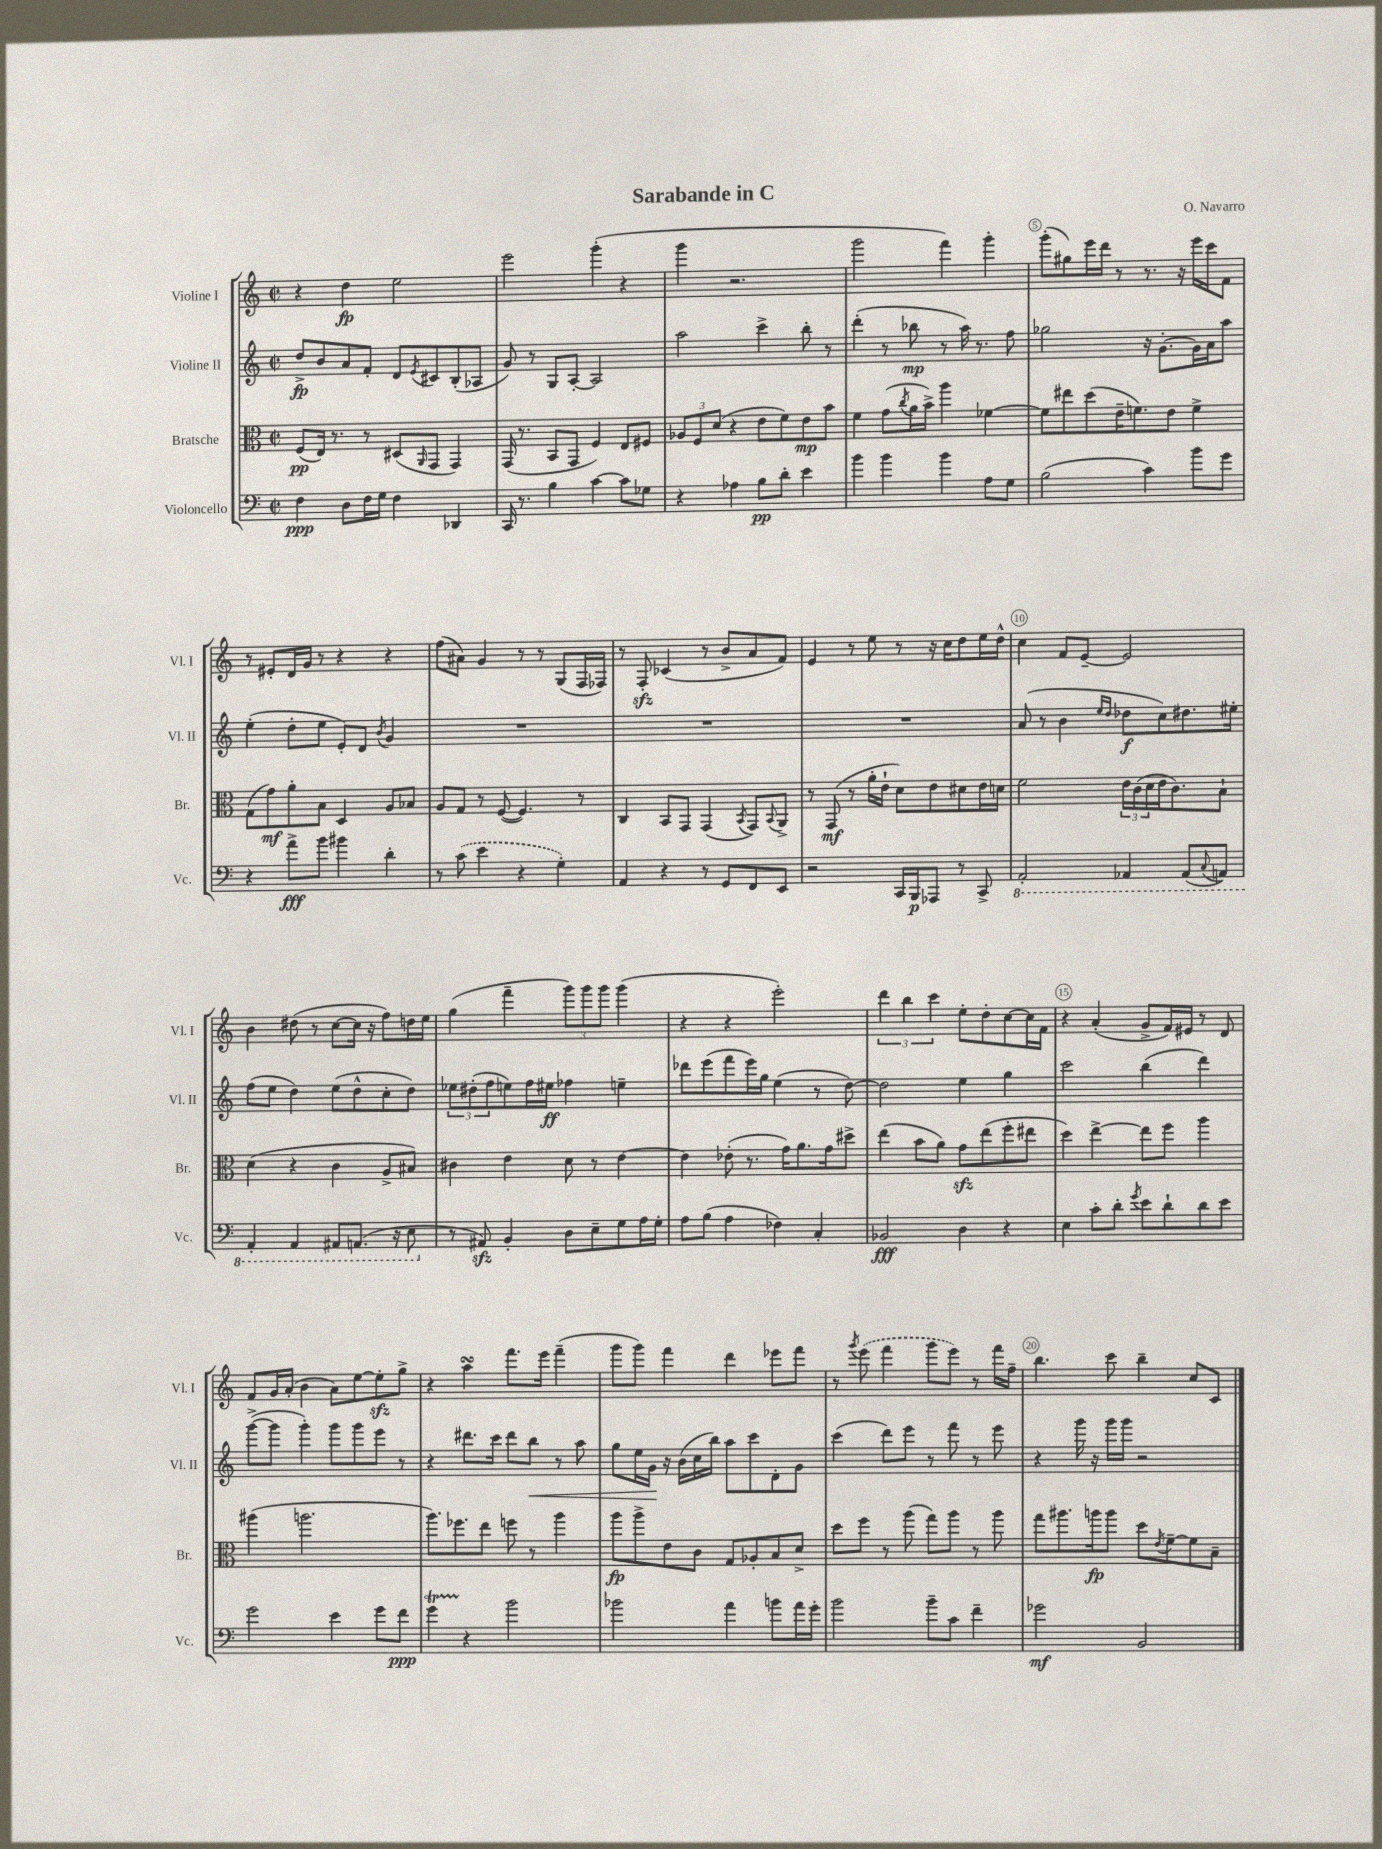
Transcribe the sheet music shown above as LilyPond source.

\header { title = "Sarabande in C" composer = "O. Navarro" }
<<
\new StaffGroup <<
\new Staff = "s0" \with { instrumentName = "Violine I" shortInstrumentName = "Vl. I" } {
    \clef treble \key c \major \defaultTimeSignature \time 2/2
    r4 d''4\fp e''2 |
    e'''2 g'''4-.( r4 |
    g'''4 r2. |
    g'''2 f'''4) g'''4-. |
    g'''8-.( gis''8) e'''16 d'''16 r8 r8. r16 e'''16 c'''16 f'8 |
    r8 eis'8-. d'16 g'16 r8 r4 r4 |
    f''8( ais'8) g'4 r8 r8 g8( f16 fes16) |
    r8 f8-.\sfz ces'4( r8 b'8-> a'8 f'8) |
    e'4 r8 e''8 r8 r16 c''16 d''8 e''16 d''16-^ |
    c''4 f'8 e'8~-- e'2 |
    b'4 dis''8( r8 c''8~ c''16 r16 f''8) d''16 e''16 |
    g''4( f'''4-- \tuplet 3/2 { g'''8) g'''8 g'''8 } g'''4( |
    r4 r4 e'''2-.) |
    \tuplet 3/2 { d'''4 b''4 c'''4 } e''8-. d''8-. c''8~ c''16 f'16 |
    r4 a'4-.( g'8-> f'16) eis'16 r8 d'8 |
    f'8 g'16 a'16-.( b'4 a'8) e''8~ e''8-.\sfz g''8-> |
    r4 a''4\turn f'''8. e'''16 f'''4--( |
    g'''8 g'''8) f'''4 d'''4 ees'''8 f'''8 |
    r8 \acciaccatura { g'''8 } \once \slurDashed e'''8( f'''4 g'''8 e'''8) r8 f'''16 f''16-- |
    b''4. c'''8 b''4-- c''8 c'8 \bar "|." |
}
\new Staff = "s1" \with { instrumentName = "Violine II" shortInstrumentName = "Vl. II" } {
    \clef treble \key c \major \defaultTimeSignature \time 2/2
    d''8->\fp b'8 a'8 f'8-. d'8 \acciaccatura { e'8 } cis'8 b8-.( aes8 |
    g'8) r8 g8 a8~-. a2 |
    a''2 c'''4-> b''8-. r8 |
    d'''4-.( r8 bes''8\mp r8 a''16) r8. f''8 |
    ges''2 r16 g'8.~-. g'16 a'16 a''8 |
    e''4-.( d''8-. e''8 e'8-.) d'8 \acciaccatura { b'8 } g'4 |
    R1 |
    R1 |
    R1 |
    a'8( r8 b'4 \grace { e''16 d''16 } des''8\f c''8) dis''8. eis''16-. |
    f''8( e''8 d''4) e''8( d''8-^ c''8-. d''8) |
    \tuplet 3/2 { ees''8 dis''8-.( f''8 } e''8) f''16 eis''16\ff fes''4 e''4-- |
    des'''8 e'''8( f'''8 e'''16) g''16 e''4( r8 d''8~) |
    d''2 e''4 g''4 |
    c'''2 b''4( d'''4) |
    g'''8~->( g'''8 g'''4-.) g'''8 g'''8 e'''8 r8 |
    r4 dis'''8. c'''16 dis'''8 b''8\< r8 a''8 |
    g''8 e''16 g'16\! r16 b'16( c''16 b''16) a''8 c'''8 d'8-. g'8 |
    c'''4( d'''8) e'''8 r8 f'''8 r8 e'''8 |
    r4 g'''16 r16 g'''16 g'''16 r2 \bar "|." |
}
\new Staff = "s2" \with { instrumentName = "Bratsche" shortInstrumentName = "Br." } {
    \clef alto \key c \major \defaultTimeSignature \time 2/2
    f8\pp( e16) r8. r8 dis8( \grace { a,16 } g,8 g,4) |
    g,16( r8. b,8 g,8 f4) e8 fis8 |
    \tuplet 3/2 { aes8 f8 d'8( } r4 e'8 f'8) e'8\mp b'8 |
    f'4 g'8( \acciaccatura { c''8 } a'16 b'16->) a''4 fes'4~ |
    fes'8 eis''8 d''8( e'16-- f'8.) e'8 f'4-> |
    g8( g'8\mf) a'8-. b8 d4 a8 bes8 |
    a8 g8 r8 f8~( f4.) r8 |
    c4 b,8 g,8 g,4( \acciaccatura { b,8 } g,8) \appoggiatura { b,8 } a,8-> |
    r8 g,8\mf( r8 a'16-. e'16-! d'8) e'8 dis'8 e'16 d'16 |
    f'2 \tuplet 3/2 { e'16 c'16( d'16 } e'16 c'8.) b8-! |
    d'4( r4 c'4 a8-> bis8) |
    cis'4 e'4 d'8 r8 e'4~ |
    e'4 ees'8-.( r8. g'16) a'8. g'16 dis''8-> |
    e''4( b'8 a'8) g'8\sfz e''8( f''8-. eis''8 |
    d''4) e''4~-> e''8 f''8 a''4 |
    ais''4( a''2. |
    a''8.) fes''8. e''8 f''8 r8 a''4 |
    a''8\fp a''8-> e'8 c'8 g8 aes8-. b8 d'8-> |
    d''8 f''8 r8 a''8( g''8) a''8 r8 a''8 |
    g''8 ais''8. a''16\fp a''8 d''8 \acciaccatura { e'8 } f'8~-- f'8 b8-- \bar "|." |
}
\new Staff = "s3" \with { instrumentName = "Violoncello" shortInstrumentName = "Vc." } {
    \clef bass \key c \major \defaultTimeSignature \time 2/2
    f4\ppp d8 f16 g16 f4 des,4 |
    c,16 r8. b4 c'4~ c'8 ges8 |
    r4 aes4 b8\pp d'8-. e'4 |
    b'4 b'4 b'4 a8 g8 |
    b2( c'4) b'8 g'8 |
    r4 a'8->\fff b'8 bis'4 d'4-. |
    r8 \once \slurDashed c'8( e'4 r4 g4-.) |
    a,4 r4 r8 g,8 f,8 e,8 |
    r2 c,16 b,,16\p aes,,8 r8 c,8-> |
    \ottava #-1 a,,2-. aes,,4 aes,,8( \appoggiatura { c,8 } a,,8) |
    a,,4-. a,,4 ais,,8 a,,8.( r16 e,8 \ottava #0 |
    r8 ais,8\sfz) b,4-. d8 e8-- g8 a16 g16-. |
    a8 b8( a4 fes4) c4-. |
    bes,2\fff d4 r4 |
    e4 c'8-. d'8-. \acciaccatura { g'8 } e'8 d'8-! d'8 e'8 |
    g'2 e'4 g'8 f'8\ppp |
    g'4\startTrillSpan r4\stopTrillSpan b'2 |
    bes'2 a'4 b'8 a'16 g'16-. |
    b'2 b'8-- c'8 f'4-- |
    ges'2\mf b,2 \bar "|." |
}
>>
>>
\layout { \context { \Score \override BarNumber.break-visibility = ##(#f #t #t) barNumberVisibility = #(every-nth-bar-number-visible 5) \override BarNumber.stencil = #(make-stencil-circler 0.1 0.3 ly:text-interface::print) } }
